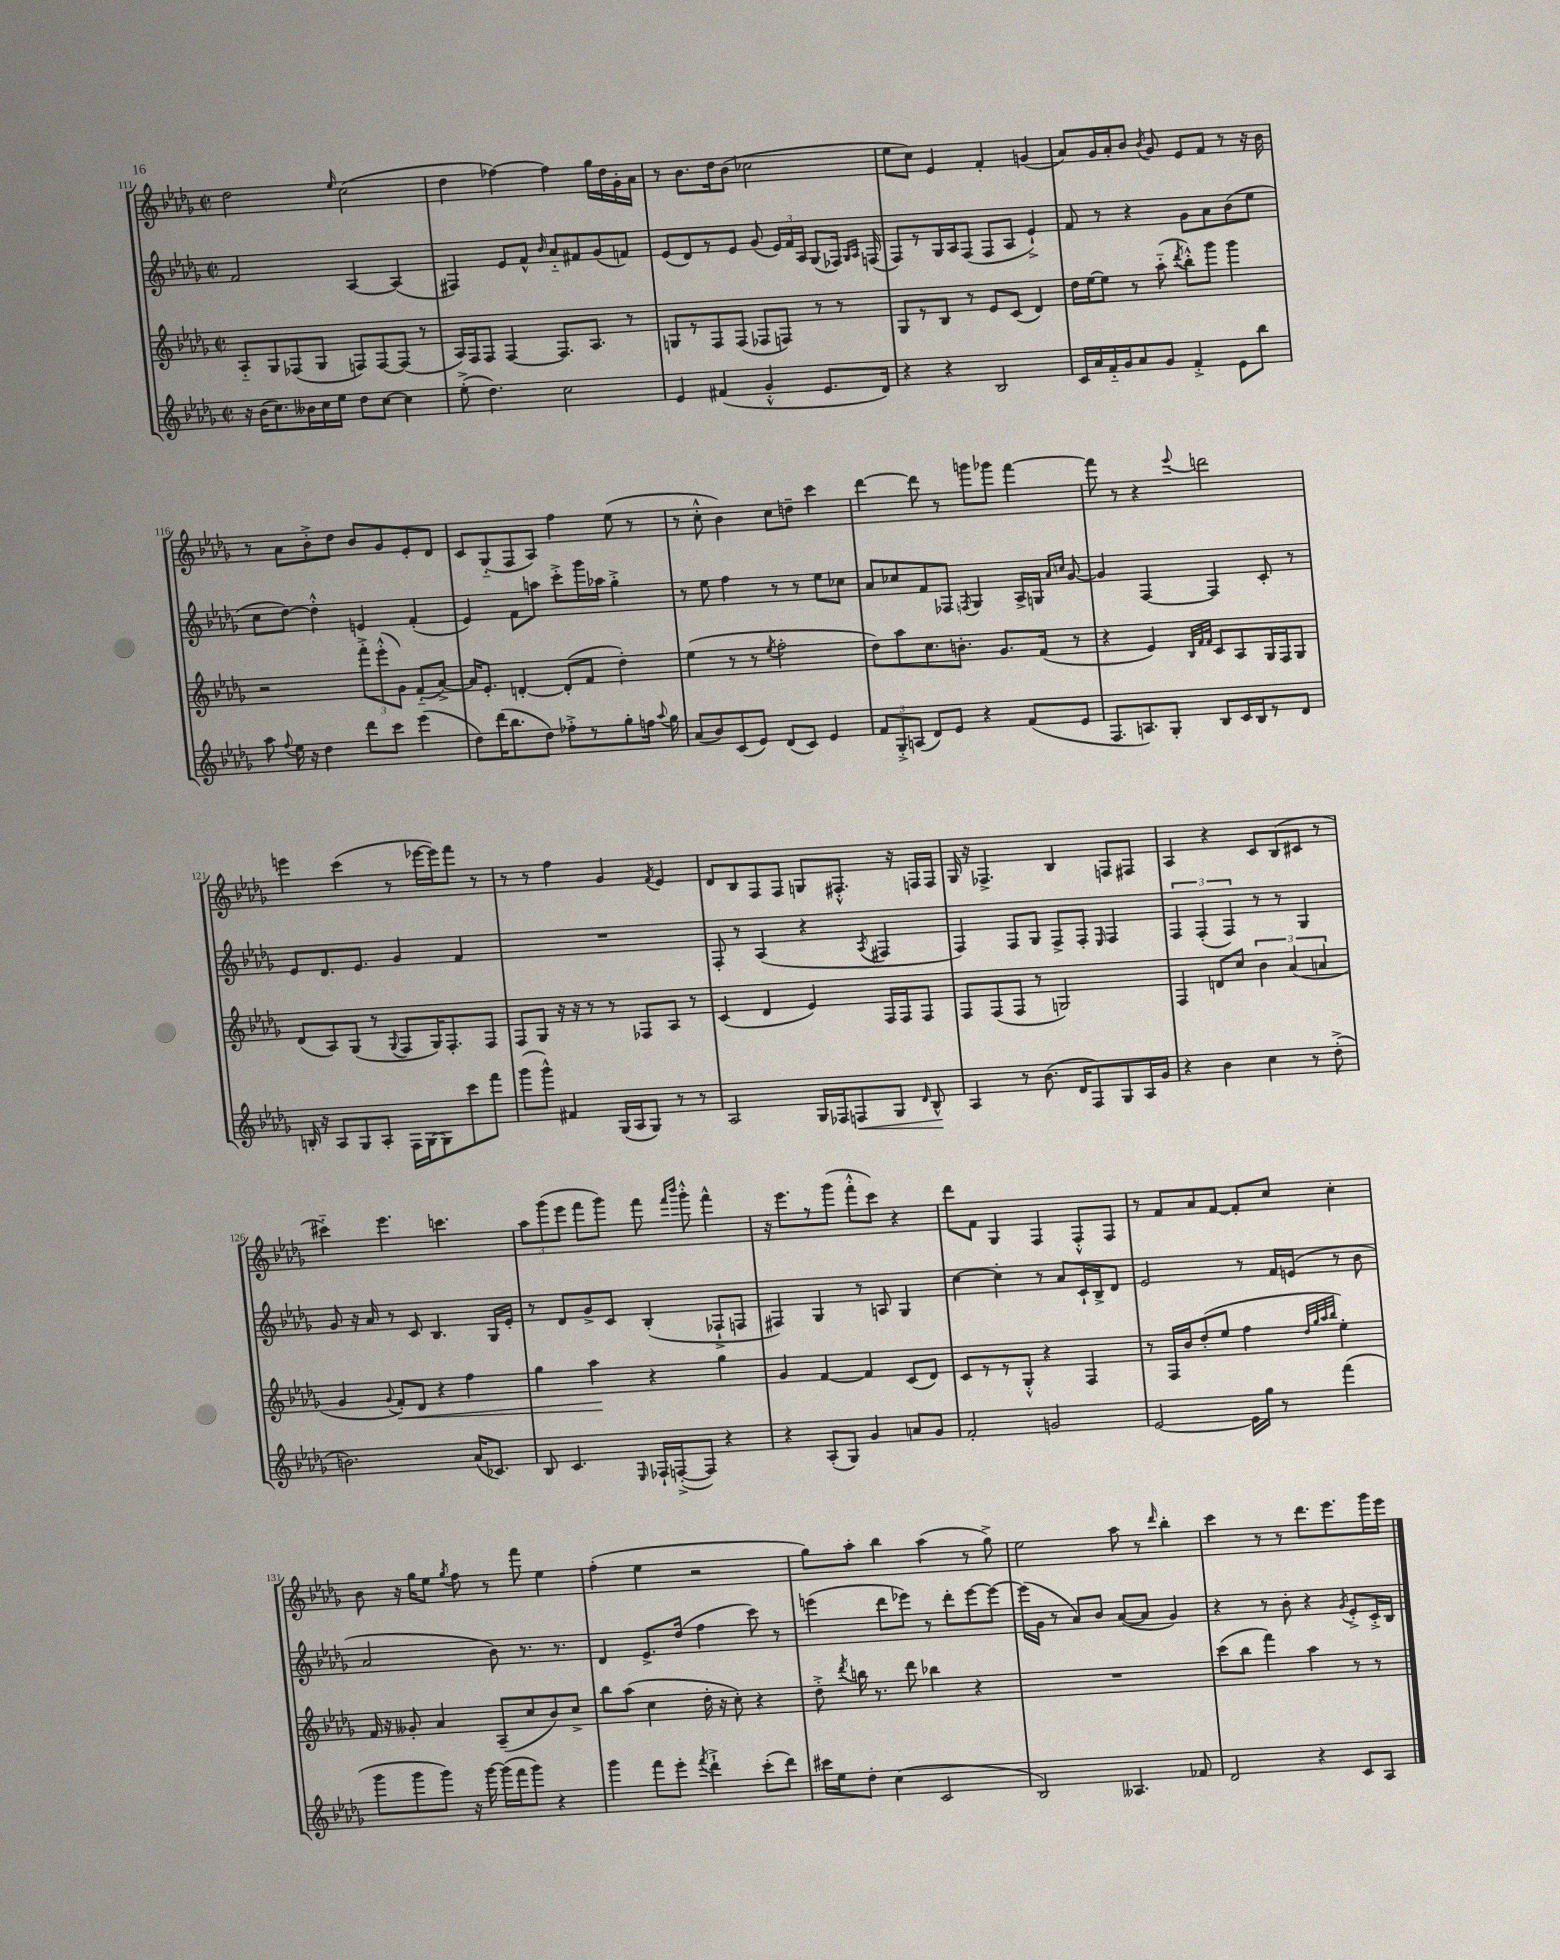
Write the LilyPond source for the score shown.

<<
\new StaffGroup <<
\new Staff = "s0" {
    \clef treble \key des \major \defaultTimeSignature \time 2/2
    \autoBeamOff des''2 \grace { ees''16 } c''2( |
    des''4 fes''4~) fes''4 ges''16[ des''16 ges'16-. aes'16] |
    r8 bes'8.[ des''16 bes'8]( ces''2 |
    ees''8[ c''8]) ees'4 f'4-. g'4( |
    aes'8[) ges'16 aes'16-. bes'8] \acciaccatura { bes'8 } ges'8 ees'8[ f'8] r8 r16 bes'16 |
    r8 aes'8[ bes'8-.-> des''8] bes'8[ ges'8 ees'8-. des'8] |
    c'8[ ges8-_( f8 aes8]) f''4 ees''8( r8 |
    r8 c''8-.-^ bes'4) c''8[ d''8]-- c'''4 |
    des'''4~ des'''8 r8 g'''8[ ges'''8] f'''4~ |
    f'''8 r8 r4 \appoggiatura { ees'''8 } d'''2 |
    e'''4 c'''4( r8 ees'''16[~ ees'''16) f'''8] r8 |
    r8 r8 f''4 ges'4 \acciaccatura { f'8 } ees'4 |
    des'8[ bes8 f8 f8] g8[ fis8.]-.-^ r16 f16[ f16] |
    ges16 r16 fes4.-> bes4 f8[ fis8] |
    aes4 r4 c'8[ bes8( cis'8] r8 |
    cis'''4-_) ees'''4. c'''4. |
    \tuplet 3/2 { aes''8[ ges'''8( ees'''8] } f'''8[ ges'''8]) f'''8 \grace { f'''16[ bes'''16] } ges'''8-.-^ f'''4-^ |
    r16 ees'''8.[ r8 ges'''8]( f'''8[-.-^ c'''8]) r4 |
    des'''8[ f'8] ges4 f4 f8[-.-^ f8] |
    r8 f'8[ aes'8 f'8]~ f'8[-. c''8] c''4-. |
    bes'8 r16 ges''16[ ees''8] \acciaccatura { ges''8 } f''8 r8 f'''8 ees''4 |
    f''4-.( ees''4 r2 |
    ges''8[) aes''8]-. bes''4 aes''4( r8 ges''8->) |
    ees''2 aes''8 r8 \grace { des'''16 } bes''4-. |
    c'''4 r8 r8 des'''8.[ ees'''8. ges'''16 ees'''16] \bar "|." |
}
\new Staff = "s1" {
    \clef treble \key des \major \defaultTimeSignature \time 2/2
    \autoBeamOff f'2 aes4~ aes4( |
    fis4) ees'8[ f'8]-^ \grace { bes'16 } aes'8[-_ fis'8 ges'8( f'8]) |
    ees'8[( des'8) r8 ees'8] ges'8( \tuplet 3/2 { ees'16[) f'16 aes16] } ges8[( fes16]) \grace { ges16[ aes16] } f16( |
    f8[) r8 ges16 aes16 f8]( f8[ aes8] ees'4-!->) |
    f'8 r8 r4 ges'8[ aes'8 bes'8( ees''8] |
    c''8[ des''8]~) des''4-.-^ e'4 f'4-.( |
    ees'4) f'8[ a''8] c'''8[-.-> ges'''16 aes''16] ges''4-.-> |
    r8 ees''8 f''4 r8 r8 ees''8[ ces''8] |
    aes'8[ ces''8 f'8 fes8] \acciaccatura { f8 } ges4 aes16[-> g16] \grace { aes'16[ c''16] } ges'8~ |
    ges'4 f4~ f4 c'8-. r8 |
    ees'8[ des'8. ees'8.] ges'4 f'4 |
    R1 |
    f8-. r8 aes4( r4 \acciaccatura { aes8 } fis4 |
    f4) f8[ ges8] f8[-> f8]-. \grace { ees16 } f4 |
    \tuplet 3/2 { f4 f4-.( f4) } r8 r8 ges4 |
    ges'8 r16 aes'16 r8 c'8 bes4. ges16[ ees'16]-. |
    r8 des'8[ ges'8-> c'8] bes4-.( fes8[-!-> f8] |
    fis4) ges4 r8 a8 ges4 |
    c''4~ c''4-. r8 aes'8[ c'16-! bes16-> des'8] |
    ees'2 r8 f'16[ e'16]( r8 bes'8 |
    aes'2 bes'8) r8. r8. |
    des'4 ees'8.[-> des''16]( f''4 c'''8) r8 |
    e'''4( des'''8[ ees'''8]) r8 des'''8[-. ees'''8~ ees'''8]~ |
    ees'''16[( ges'16] r8 aes'8[) bes'8] aes'8[~( aes'8] ges'4) |
    r4 r8 bes'8-. r4 \acciaccatura { ges'8 } ees'8[-.-> c'16-.-> bes16] \bar "|." |
}
\new Staff = "s2" {
    \clef treble \key des \major \defaultTimeSignature \time 2/2
    \autoBeamOff aes8[-_ ges8 fes8( ges8] f8[) f8~ f8]( r8 |
    aes16[) f16 f8] f4~ f8.[ aes8.] r8 |
    g8[ r8 f8 f8]( fes8[ f8]) r8 r8 |
    ges8[ r8 bes8] r8 ees'8[ c'8]( des'4) |
    des''16[ ees''16~ ees''8] r8 aes''8-_( \acciaccatura { des'''8 } bes''8[-.-^) ges'''8] ges'''4 |
    r2 \tuplet 3/2 { f'''8[-.-> ees'''8-.-^( ges'8]) } f'8[-_( aes'8]~->) |
    aes'16[ ees'8.]-. d'4~-. d'8[-.( f'8] des''4-.) |
    ees''4( r8 r8 \acciaccatura { ees''8 } f''2-. |
    des''8[) aes''8 c''8. b'8.]-. ges'8.[ f'16]( r8 |
    r4 ees'4) \grace { bes32[ f'32 f'32] } c'8[ aes8 ges16 f16 ges8] |
    des'8[( aes8) ges8]( r8 \appoggiatura { ges8 } f8[ ges16) f8.-. f8] |
    f8[ ges8] r16 r16 r8 r8 fes8[ aes8] r8 |
    c'4( des'4 ees'4) f16[ f16 f8] |
    f8[ f8( f8] r8 g2) |
    f4 d'8[ c''8] \tuplet 3/2 { bes'4 aes'4( a'4 } |
    ges'4 \appoggiatura { ges'8 } f'8[-.\<) des'8] r4 f''4 |
    ges''4 aes''4\! r4 ges''4 |
    ges'4 f'4~ f'4 c'8[( des'8]) |
    c'8[ r8 r8 ges8]-.-^ r4 f4 |
    r8 f16[ bes'16 des''8-.( ees''8] f''4 \grace { des''32[ ges''32 aes''32 bes''32] } ees''4-.) |
    f'16 r16 geses'8-. aes'4 aes8[--( c''8 bes'8) c''8]-> |
    bes''8[ aes''8]( c''4 des''16-. r16 c''8-.) r4 |
    des''8-.-> \acciaccatura { des'''8 } b''16 r8. des'''8 bes''4 r4 |
    R1 |
    c'''8[( bes''8] f'''4) aes''4 r8 r8 \bar "|." |
}
\new Staff = "s3" {
    \clef treble \key des \major \defaultTimeSignature \time 2/2
    \autoBeamOff r16 bes'16[( c''8.) beses'16 c''16 ees''16] des''8[ c''8]~ c''4 |
    ees''8-.->( des''4.) c''2 |
    ees'4 fis'4( ges'4-.-^ ees'8.[ des'16]) |
    r4 r4 bes2 |
    c'16[ aes'16 f'16-_ ges'16 aes'8 ges'8] f'4-.-> ees'8[ bes''8] |
    aes''8 \appoggiatura { f''8 } ees''16 r16 des''4 des'''8[ c'''8] ees'''4( |
    des''8[) des'''16( bes''8. des''8]) fes''8[-.-> r8 ges''8-. f''16] \appoggiatura { aes''8 } ges''16 |
    aes'8[( bes'8) c'8( ees'8]) des'8[( c'8]) ees'4 |
    \tuplet 3/2 { f'8[ ges8-.-> a8]( } des'8[) ees'8] r4 f'8[( ees'8] |
    f8.[ a8.) ges8]-. bes8[ c'16 bes16 r8 des'8] |
    b16-. r16 aes8[ ges8 aes8]-. f16[ ges16~ ges8 c'''8 f'''8] |
    ges'''8[( ges'''8]-^) fis'4 ges16[( aes16 ges8]) r8 r8 |
    aes2 ges16[ fes16 f8\< ges8] \grace { des'16 } bes8-^\! |
    aes4 r8 bes'8.( des'16[ f8) ges8 aes16 ges'16] |
    r4 bes'4 c''4 r8 des''8-.->( |
    b'2.) aes'16[( ces'8.]) |
    bes8 c'4. \grace { ees16 } fes16[-! f16~-.->( f8]) r4 |
    r4 aes8[-.( ges8]) ges'4 a'8[ ges'8] |
    f'2-. g'2 |
    ees'2~ ees'16[ ges''16] r8 f'''4( |
    ges'''8[ ges'''8 ges'''8]) r16 ges'''16~ ges'''16[( f'''16 ges'''8]) r4 |
    ges'''4 f'''8[ ees'''8]-. \acciaccatura { f'''8 } des'''4-!-> c'''8[-.( des'''8]) |
    cis'''16[ ees''16 des''8]-. c''4( c'2 |
    bes2) aeses4. fes'8 |
    des'2 r4 c'8[ aes8] \bar "|." |
}
>>
>>
\layout { \context { \Score currentBarNumber = #111 } }
